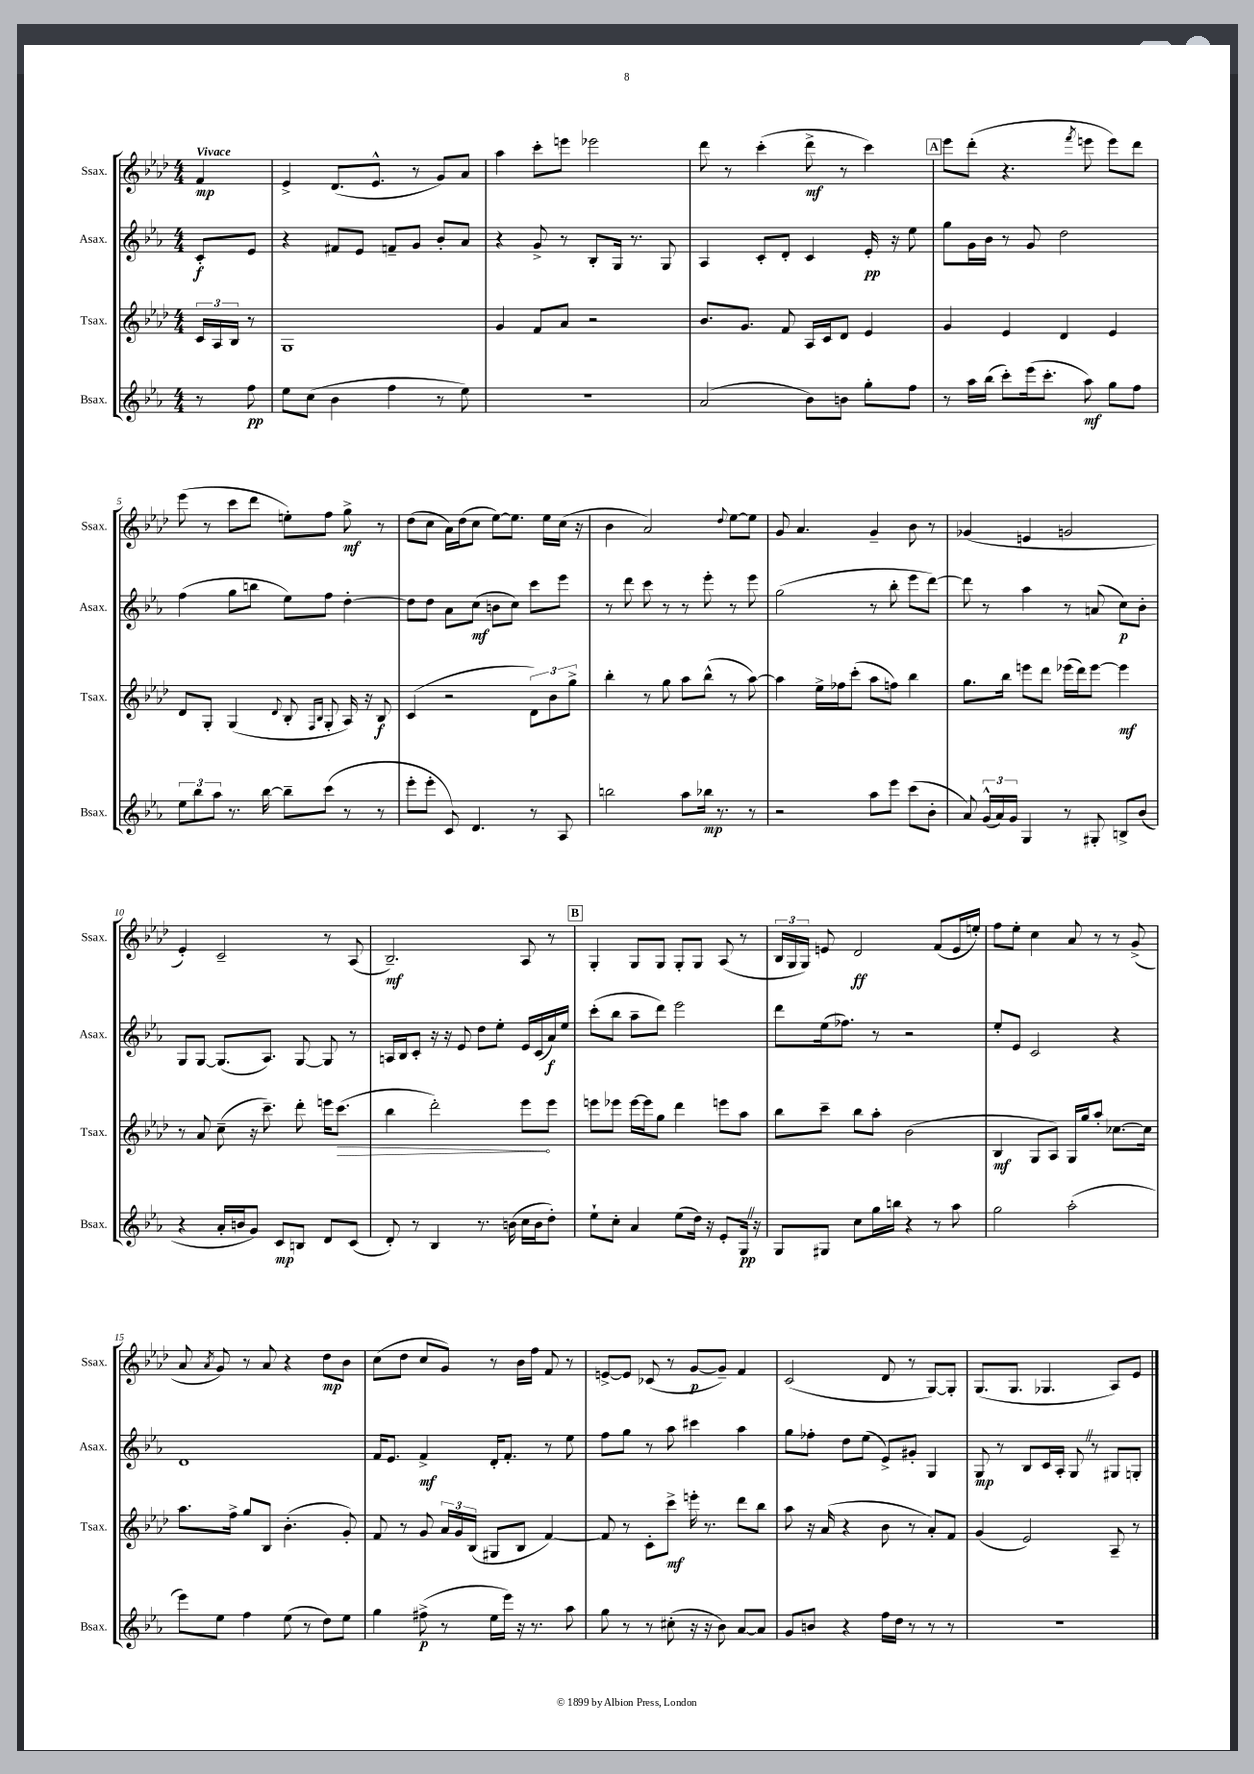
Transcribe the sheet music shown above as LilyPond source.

<<
\new StaffGroup <<
\new Staff = "s0" \with { instrumentName = "Ssax." shortInstrumentName = "Ssax." } {
    \clef treble \key aes \major \numericTimeSignature \time 4/4 \partial 4 \tempo "Vivace"
    \autoBeamOff f'4\mp |
    ees'4-> des'8.[( ees'8.]-^ r8 g'8[) aes'8] |
    aes''4 c'''8[-. e'''8] ees'''2 |
    des'''8 r8 c'''4-.( des'''8->\mf r8 c'''4) |
    \mark \markup { \box "A" } ees'''8[ des'''8]-.( r4. \acciaccatura { f'''8 } e'''8 e'''8[) des'''8] |
    ees'''8( r8 c'''8[ des'''8] e''8[-.) f''8] g''8->\mf r8 |
    des''8[( c''8] aes'16[) des''16( c''8] ees''8[~) ees''8.] ees''16[ c''16]( r16 |
    bes'4 aes'2) \appoggiatura { des''8 } ees''8[~ ees''8] |
    g'8 aes'4. g'4-- bes'8 r8 |
    ges'4( e'4 g'2 |
    ees'4-.) c'2-- r8 aes8( |
    bes2.--\mf) aes8 r8 |
    \mark \markup { \box "B" } g4-. g8[ g8] g8[-. g8] aes8( r8 |
    \tuplet 3/2 { bes16[ g16 g16]) } e'8 des'2\ff f'8[( e'16 e''16]-.) |
    f''8[ ees''8]-. c''4 aes'8 r8 r8 g'8->( |
    aes'8 \acciaccatura { aes'8 } g'8) r8 aes'8 r4 des''8[\mp bes'8] |
    c''8[( des''8] c''8[ g'8]) r8 bes'16[ f''16] f'8 r8 |
    e'8[~-> e'8] ces'8( r8 g'8[~\p g'8]--) f'4 |
    c'2( des'8 r8 g8[~) g8]-. |
    g8.[( g8.] ges4. aes8[) ees'8] \bar "|." |
}
\new Staff = "s1" \with { instrumentName = "Asax." shortInstrumentName = "Asax." } {
    \clef treble \key ees \major \numericTimeSignature \time 4/4 \partial 4
    \autoBeamOff c'8[-.\f ees'8] |
    r4 fis'8[ ees'8] f'8[-- g'8] bes'8[-. aes'8] |
    r4 g'8-> r8 bes8[-. g16] r8. g8 |
    aes4 c'8[-. d'8]-. c'4 ees'16-.\pp r16 ees''8 |
    \mark \markup { \box "A" } g''8[ g'16 bes'16] r8 g'8 d''2 |
    f''4( g''8[ b''8] ees''8[) f''8] d''4~-. |
    d''8[ d''8] aes'8[ c''8]\mf( b'8[ c''8]) c'''8[ ees'''8] |
    r8 d'''8 c'''8 r8 r8 ees'''8-. r8 ees'''8 |
    g''2( r8 bes''8-. ees'''8[ d'''8]~) |
    d'''8 r8 aes''4 r8 a'8( c''8[\p) bes'8]-. |
    g8[ g8]~ g8.[( aes8.]) g8~ g8 r8 |
    a16[ bes16 c'8]-. r16 r16 ees'8 d''8[ ees''8]-. ees'16[ c'16( aes'16\f) ees''16] |
    \mark \markup { \box "B" } c'''8[-.( bes''8] aes''8[-- d'''8]) ees'''2 |
    d'''8[ ees''16( fes''8.]) r8 r2 |
    ees''8[-. ees'8] c'2 r4 |
    d'1 |
    f'16[ ees'8.] f'4->\mf d'16[-. f'8.]-. r8 ees''8 |
    f''8[ g''8] r8 aes''8 cis'''4 aes''4 |
    g''8[ fes''8]-. d''8[ ees''8]( ees'8[->) gis'8]-. g4 |
    g8\mp r8 bes8[ c'16 aes16]-. g8 \once \override BreathingSign.text = \markup { \musicglyph "scripts.caesura.straight" } \breathe r8 gis8[ g8]-. \bar "|." |
}
\new Staff = "s2" \with { instrumentName = "Tsax." shortInstrumentName = "Tsax." } {
    \clef treble \key aes \major \numericTimeSignature \time 4/4 \partial 4
    \autoBeamOff \tuplet 3/2 { c'16[ aes16 bes16] } r8 |
    g1 |
    g'4 f'8[ aes'8] r2 |
    bes'8.[ g'8.] f'8 aes16[ c'16 des'8] ees'4 |
    \mark \markup { \box "A" } g'4 ees'4 des'4 ees'4 |
    des'8[ g8]-. g4( \appoggiatura { des'8 } bes8-. \grace { f16[ bes16] } g8-. aes16) r16 bes8\f |
    c'4( r2 \tuplet 3/2 { des'8[) bes'8 g''8]-> } |
    bes''4-. r8 g''8 aes''8[ bes''8]-^( r8 aes''8~) |
    aes''4 ees''16[-> fes''16 c'''8]-.( aes''8[ f''8]) bes''4 |
    g''8.[ bes''16] e'''8[ des'''8] ees'''16[( des'''16) ees'''8]~ ees'''4\mf |
    r8 aes'8 c''8--( r16 c'''8.--) des'''8-. e'''16[ \once \override Hairpin.circled-tip = ##t c'''8.]\>( |
    bes''4 des'''2-.) ees'''8[\! ees'''8] |
    \mark \markup { \box "B" } e'''8[ ees'''8] ees'''16[~ ees'''16 g''8] des'''4 e'''8[ aes''8] |
    bes''8[ c'''8]-- bes''8[ aes''8]-. bes'2( |
    bes4\mf g8[ aes8]) g16[ g''16 aes''8]-. ces''8.[~ ces''16] |
    aes''8.[ f''16]-> g''8[ bes8] bes'4.-.( g'8-.) |
    f'8 r8 g'8 \tuplet 3/2 { aes'16[ g'16 bes16]( } gis8[ bes8] f'4~) |
    f'8 r8 c'8[-. c'''8]->\mf e'''16-. r8. des'''8[ bes''8] |
    aes''8 r16 aes'16( r4 bes'8 r8 aes'8[-.) f'8] |
    g'4( ees'2) aes8-- r8 \bar "|." |
}
\new Staff = "s3" \with { instrumentName = "Bsax." shortInstrumentName = "Bsax." } {
    \clef treble \key ees \major \numericTimeSignature \time 4/4 \partial 4
    \autoBeamOff r8 f''8\pp |
    ees''8[ c''8]( bes'4 f''4 r8 ees''8) |
    R1 |
    aes'2( bes'8[) b'8] g''8[-. f''8] |
    \mark \markup { \box "A" } r8 aes''16[ bes''16]( c'''8[-.) ees'''16( c'''8.]-. aes''8\mf) g''8[ f''8] |
    \tuplet 3/2 { ees''8[ bes''8 aes''8] } r8. bes''16~ bes''8[-- c'''8]( r8 r8 |
    ees'''8[-. ees'''8]-. c'8) d'4. r8 aes8 |
    b''2 aes''8[ bes''16]\mp r8. r8 |
    r2 aes''8[ ees'''8] c'''8[( bes'8]-. |
    aes'8) \tuplet 3/2 { g'16[-^( aes'16) g'16] } g4 r8 gis8-. b8[-> bes'8]( |
    r4 aes'16[-. b'16 g'8]) c'8[\mp b8] d'8[ c'8]( |
    d'8-.) r8 bes4 r8. b'16( c''16[ b'16 d''8]-.) |
    \mark \markup { \box "B" } ees''8[-! c''8]-. aes'4 ees''8[( d''16]) r16 ees'8[-. g16]\pp \once \override BreathingSign.text = \markup { \musicglyph "scripts.caesura.straight" } \breathe r16 |
    g8[ gis8] c''8[ g''16 b''16] r4 r8 aes''8 |
    g''2 aes''2-.( |
    ees'''8[) ees''8] f''4 ees''8( r8 d''8[) ees''8] |
    g''4 fis''8->\p( r8 ees''16[ ees'''16]) r16 r8. aes''8 |
    g''8 r8 r8 cis''8-.( r16 r16 bes'8) aes'8[~ aes'8] |
    g'8[ b'8] r4 f''16[ d''16] r8 r8 r8 |
    r1 \bar "|." |
}
>>
>>
